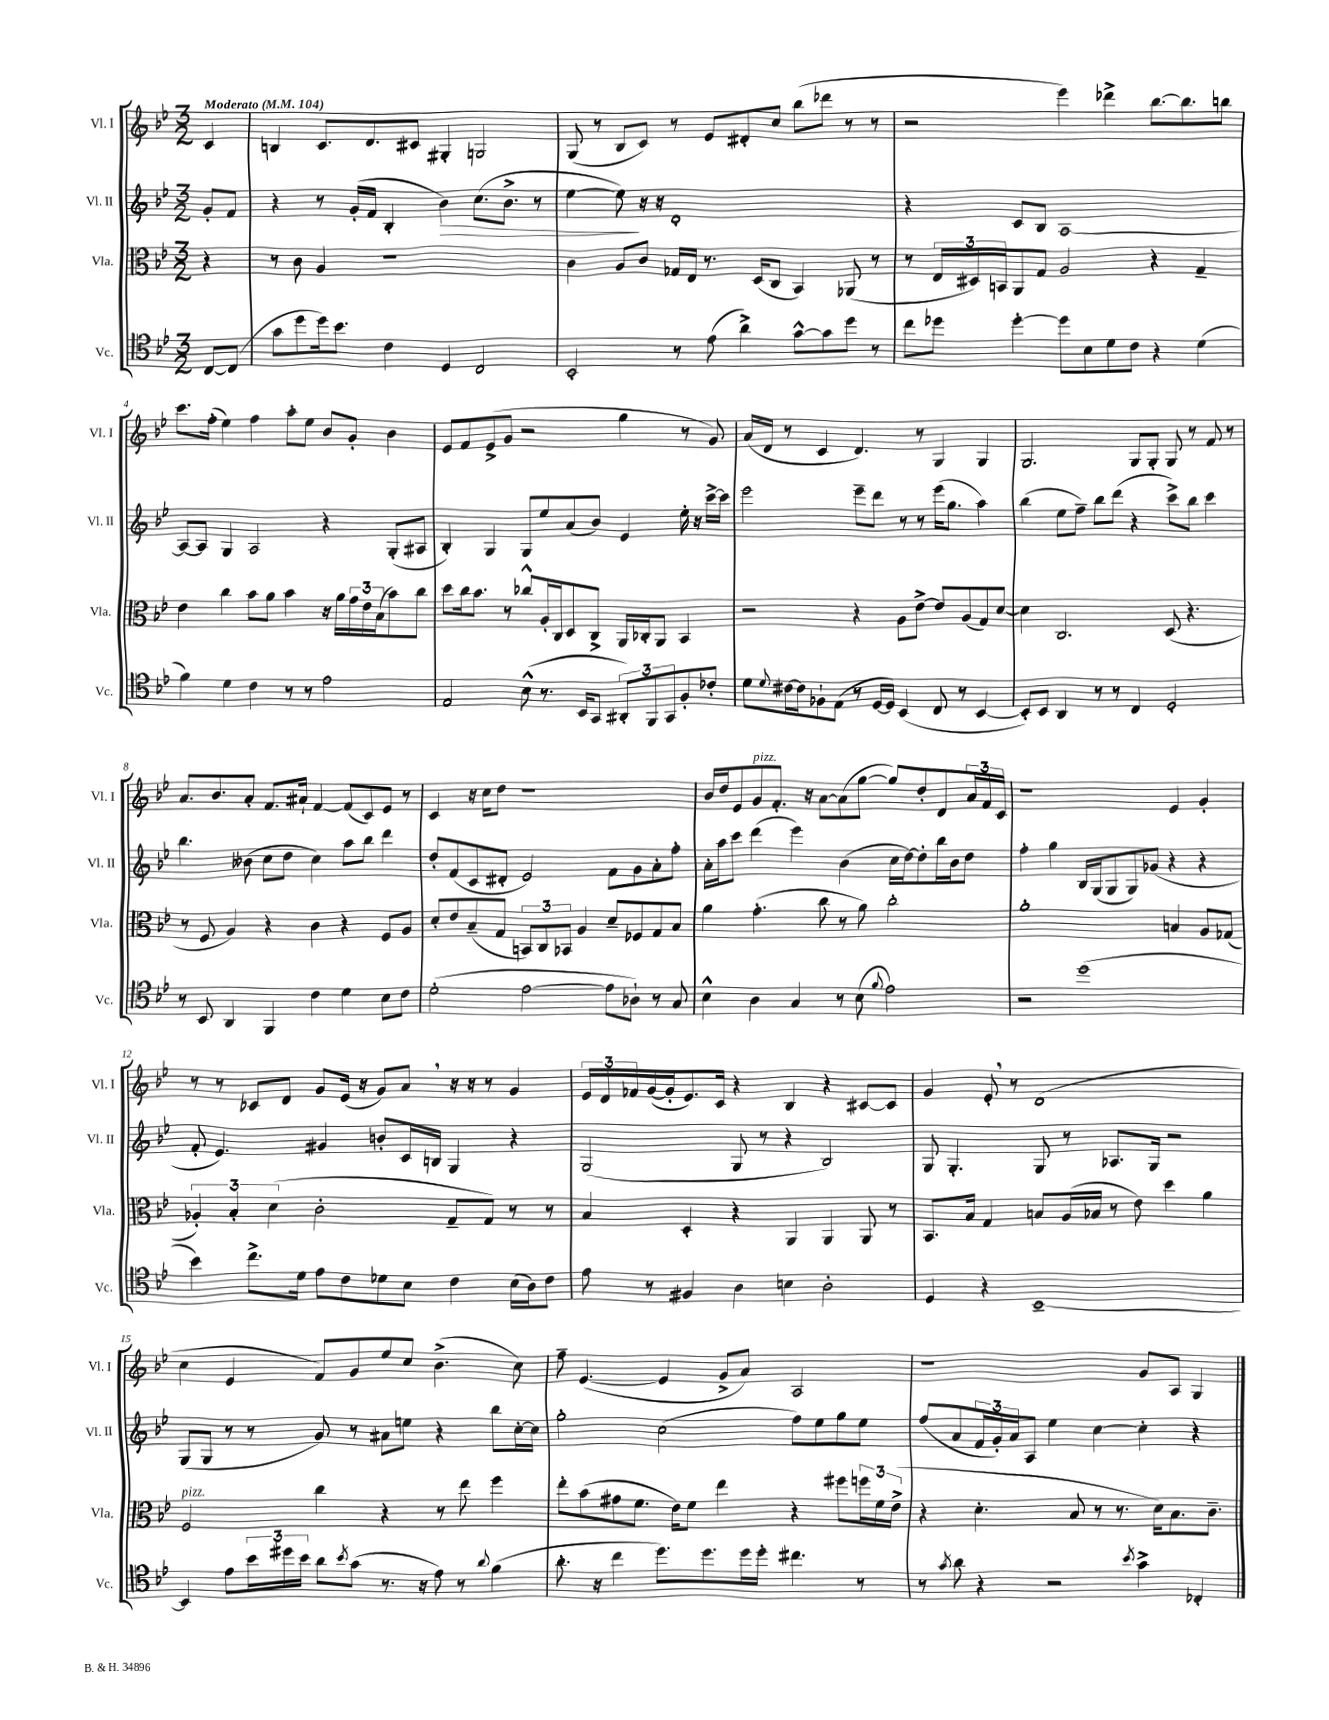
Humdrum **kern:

**kern	**kern	**kern	**kern
*staff4	*staff3	*staff2	*staff1
*clefC4	*clefC3	*clefG2	*clefG2
*k[b-e-]	*k[b-e-]	*k[b-e-]	*k[b-e-]
*M3/2	*M3/2	*M3/2	*M3/2
*MM104	*MM104	*MM104	*MM104
[8C	4r	8g'	4c
(8C]	.	8f	.
=	=	=	=
8g	8r	4r	4B
8dd	8c	.	.
16dd)	4A	8r	8.c
8.b-	.	.	.
.	.	(16g'	.
.	.	16f	8.d
4c	1r	4B-'	.
.	.	.	8c#
4D	.	4b-)	4G#'
2C	.	(8.cc	2G
.	.	8.b-^	.
.	.	8r	.
=	=	=	=
2BB-'	4c	[4ee-	(8G
.	.	.	8r
.	8A	8ee-])	8B-
.	8c	16r	8c)
.	.	16r	.
8r	16G-	1d'	8r
.	16E-	.	.
(8e-	8.r	.	8e-
4a^)	.	.	8d#'
.	(16D	.	.
.	8C	.	8cc
[8g^^	4BB-)	.	(8bb-
8g]	.	.	8ddd-
8dd	(8AA-	.	8r
8r	8r	.	8r
=	=	=	=
8cc	8r	4r	2r
8dd-	24E-	.	.
.	24D#)	.	.
.	24BB	.	.
[4dd-'	8AA	8c	.
.	8G	8B-	.
8dd-]	2A	[1A	4eee-)
8B-	.	.	.
8d	.	.	4ddd-^
8c	.	.	.
4r	4r	.	[8.bb-
.	.	.	8.bb-]
(4d	4G~	.	.
.	.	.	8bb
=	=	=	=
4f)	4e-	8A_	8.ccc
.	.	8A]	.
.	.	.	(16ff'
4d	4cc	4G	4ee-)
4c	8b-	2A	4ff
.	8a	.	.
8r	4b-	.	8aa'
8r	.	.	8ee-
2e-	16r	4r	8b-
.	16a	.	.
.	24g	.	8g'
.	24e-	.	.
.	(24B-	.	.
.	8b-)	(8G'	4b-
.	8cc	8A#	.
=	=	=	=
2E-	8dd	4B-')	8e-
.	16cc	.	8f
.	8.b-	.	.
.	.	4G	(8e-^
.	8r	.	8g
(8B-^^	8cc-^^	8G	2r
8.r	16A'	8ee-	.
.	16C	.	.
.	8D	(8a	.
16BB-	.	.	.
8GG	8C^	8b-)	.
12AA#')	16AA	4e-	4gg
.	16C-'	.	.
12FF	.	.	.
.	8AA	.	.
12GG	.	.	.
8F'	4BB-	16ee-'	8r
.	.	16r	.
8c-'	.	[16ccc^	8g)
.	.	16ccc]	.
=	=	=	=
8d	2r	2eee-	(16a
.	.	.	16d
8qqd	.	.	.
[16c#	.	.	8r
16c#]	.	.	.
8F-`	.	.	4c
(8E-	.	.	.
8r	4r	8eee-~	4.d)
[16D	.	8ddd	.
16D])	.	.	.
(4BB-	8A	8r	.
.	[8e-^	8r	8r
8C	8e-]	(16eee-	4G
.	.	8.gg	.
8r	(8A	.	.
[4BB-	8G)	4aa)	4G
.	[8d	.	.
=	=	=	=
8BB-'])	4d]	(4bb-	2.G
8BB-	.	.	.
4AA	2.C	8ee-	.
.	.	8ff~)	.
8r	.	8bb-	.
8r	.	(8ddd	.
4C	.	4r	8G
.	.	.	8G'
2D'	(8D	8ccc^)	8G
.	4.r	8bb-	8r
.	.	4ccc	8f
.	.	.	8r
=	=	=	=
8r	8r	4.bb-	8.a
8BB-	8F	.	.
.	.	.	8.b-
4AA	4A)	.	.
.	.	(8b--	8a'
4FF	4r	8cc	8.f
.	.	8dd	.
.	.	.	16a#`
4c	4c	4cc)	[4f
4d	4r	8aa	(8f]
.	.	8bb-	8c)
8B-	8F	4ddd	8e-
8c	8A	.	8r
=	=	=	=
(2d'	8d'	8dd'	4c
.	8e-	(8f	.
.	(8B-~	8c	16r
.	.	.	16cc
.	8G	8d#'	8dd
[2e-	12BB)	2e-)	1r
.	12C	.	.
.	12BB-	.	.
.	4A	.	.
8e-]	8d~	8f	.
8A-`)	8F-	8g	.
8r	8G	8a'	.
8G	8B-	8ff'	.
=	=	=	=
4B-^^	4a	16a'	16b-
.	.	16aa	16dd
.	.	8ccc	8e-
4A	(4.g'	(4ddd	8g
.	.	.	8.f'
4G	.	4eee-)	.
.	.	.	16r
.	8cc	.	[8a
8r	8r	(4b-	(8a]
(8B-	8a)	.	[8gg
8qqf	.	.	.
2e-)	2cc'	16cc	8gg])
.	.	[16dd)	.
.	.	8dd']	8dd'
.	.	16bb-	8d
.	.	16b-	.
.	.	8dd	24a
.	.	.	24f
.	.	.	24c
=	=	=	=
2r	1a'	4ff'	1r
.	.	4gg	.
(1dd	.	16B-	.
.	.	(16G	.
.	.	8G	.
.	.	8G)	.
.	.	(8g-	.
.	4B	4r	4e-
.	8A	4r	4g'
.	(8G-	.	.
=	=	=	=
4b-)	6A-')	8f'	8r
.	.	4.e-)	8r
.	6B-'	.	.
8.cc^	.	.	8c-
.	(6d	.	.
.	.	.	8d
16d	.	.	.
8e-	2c'	4g#	8g
8c	.	.	(16e-
.	.	.	16r
8d-	.	8b'	8g)
8B-	.	16c	8a
.	.	16B	.
4c	8G~	4G	16r
.	.	.	16r
.	8G)	.	8r
(16B-	8r	4r	4g
16A)	.	.	.
8c	8r	.	.
=	=	=	=
8e-	4B-	(2G	24e-
.	.	.	24d
.	.	.	24f-
8r	.	.	([16g
.	.	.	16g']
4F#	4D'	.	8.e-)
.	.	.	16c
4A	4r	8G	4r
.	.	8r	.
4B	4AA	4r	4B-
2A'	4AA	2B-)	4r
.	8AA	.	[8c#
.	8r	.	8c#]
=	=	=	=
4D	8.BB-	8G	4g
.	.	4.G'	.
.	16B-	.	.
4r	4G	.	8e-'
.	.	.	8r
[1BB-~	8B	8G	(1d
.	(16A	8r	.
.	16B-	.	.
.	8r	8.A-	.
.	8e-)	.	.
.	.	16G	.
.	4dd	2r	.
.	4a	.	.
=	=	=	=
4BB-]	2F	(8G	4cc
.	.	8G	.
8e-	.	8r	4e-
24b-	.	8r	.
24dd#	.	.	.
24b-	.	.	.
8a	4cc	8g)	8f)
8qb-	.	.	.
(8g	.	8r	8g
8.r	4r	8a#	8ee-
.	.	8ee	8cc
16r	.	.	.
8e-)	8r	4r	(4.b-^
8r	8ee-	.	.
8qqa	.	.	.
(4f	4ff	8bb-	.
.	.	[16cc'	8cc)
.	.	16cc]	.
=	=	=	=
8.a'	8ee-'	2gg'	8ff~
.	(8b-	.	([4.e-
16r	.	.	.
4cc	8g#	.	.
.	8.f	.	.
8.dd)	.	(2cc	4e-]
.	16e-)	.	.
.	8f	.	.
8.dd	.	.	.
.	4ee-	.	8g^
16dd	.	.	8a)
16dd'	.	.	.
4.cc#	4r	8ff)	2A
.	.	8ee-	.
.	8ff#	8gg	.
8r	24ff	8ee-	.
.	24f	.	.
.	(24e-^	.	.
=	=	=	=
8r	4r	(8ff	1r
8qg	.	.	.
8a	.	8a	.
4r	4.d'	24f	.
.	.	24g')	.
.	.	24a	.
.	.	8A	.
2r	.	4ee-	.
.	8B-	.	.
.	8r	[4cc	.
.	8.r	.	.
8qb-	.	.	.
4g^	.	4cc']	8g
.	16d)	.	.
.	8.B-	.	8A
4C-'	.	4r	4G
.	8.c~	.	.
==	==	==	==
*-	*-	*-	*-
